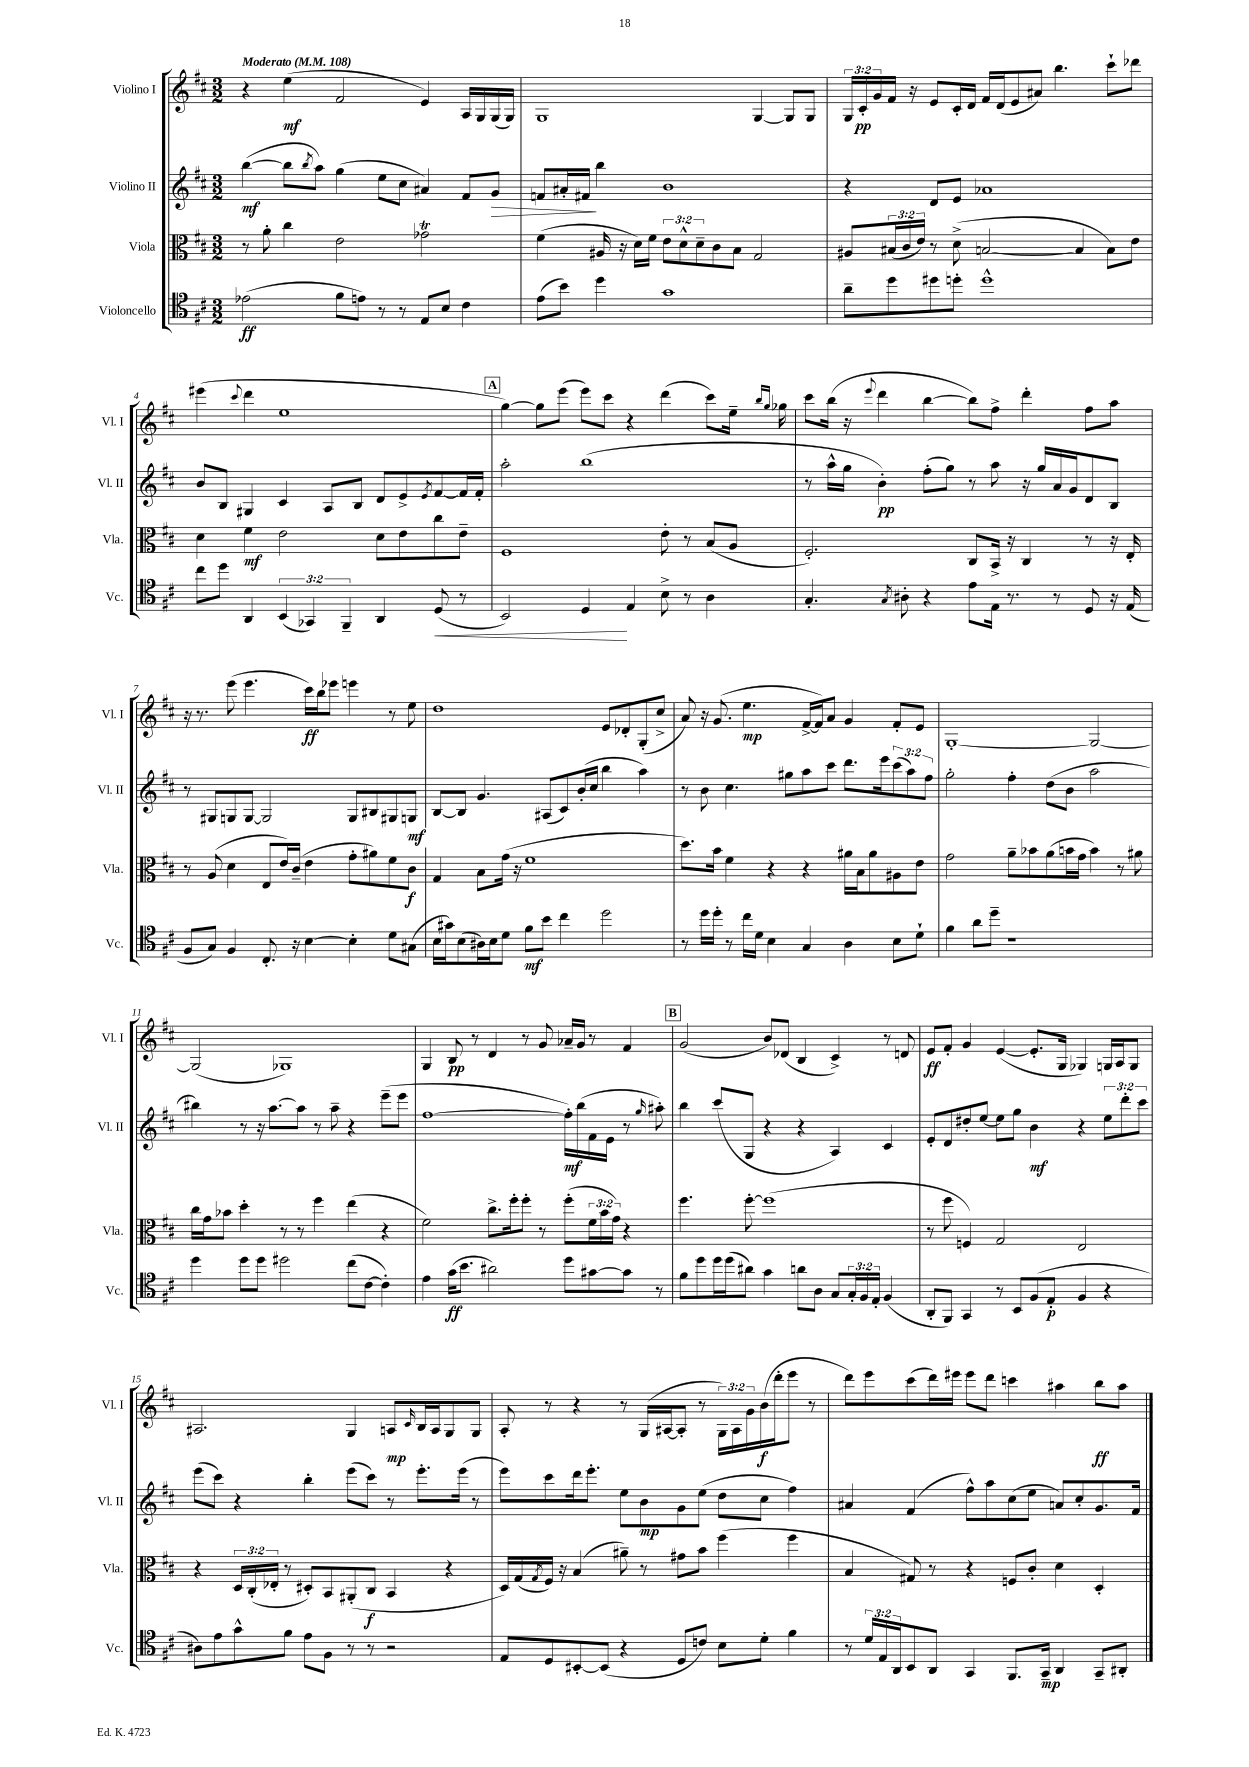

**kern	**kern	**kern	**kern
*staff4	*staff3	*staff2	*staff1
*clefC4	*clefC3	*clefG2	*clefG2
*k[f#c#]	*k[f#c#]	*k[f#c#]	*k[f#c#]
*M3/2	*M3/2	*M3/2	*M3/2
*MM108	*MM108	*MM108	*MM108
(2e-\	8r	([4bb\	4r
.	8a'\	.	.
.	4cc#\	8bb\]L	(4ee\
.	.	8qbb/	.
.	.	8aa\J)	.
8f#\L	2e\	(4gg\	2f#/
8e\J)	.	.	.
8r	.	8ee\L	.
8r	.	8cc#\J	.
8E/L	2g-\	4a#/)	4e/)
8B/J	.	.	.
4c#\	.	8f#/L	16A/LL
.	.	.	16G/
.	.	8g/J	(16G/
.	.	.	16G/JJ)
=	=	=	=
(8e\L	(4f#\	8f/L	1G
8b\J)	.	16a#'/L	.
.	.	16f#/JJ	.
4dd\	16A#/	4bb\	.
.	16r	.	.
.	16d\LL)	.	.
.	16f#\JJ	.	.
1g	12e\L	1b	.
.	12d^^\	.	.
.	12d~\	.	.
.	8c#\	.	.
.	8B\J	.	.
.	2G/	.	[4G/
.	.	.	8G/]L
.	.	.	8G/J
=	=	=	=
8a~\L	8A#/L	4r	24G/LL
.	.	.	24c#'/
.	.	.	24g/
8dd\	(24B#/L	.	16f#/JJ
.	24c#/	.	.
.	.	.	16r
.	24e/JJ)	.	.
8dd#\	8r	8d/L	8e/L
8dd'\J	(8d^\	8e/J	16c#'/L
.	.	.	16d/JJ
1dd^^	[2B/	1a-	16f#/LL
.	.	.	(16d/J
.	.	.	8e/
.	.	.	8a#/J)
.	.	.	4.bb\
.	4B/]	.	.
.	8B\L)	.	8ccc#`\L
.	8e\J	.	8ddd-\J
=	=	=	=
8cc#\L	4d\	8b/L	(4eee#\
8dd\J	.	8B/J	.
.	.	.	8qqccc#/
4AA/	4f#\	4G#/	4ddd\
(6BB/	2e\	4c#/	1ee
6GG-/)	.	.	.
.	.	8A/L	.
6FF#~/	.	.	.
.	.	8B/J	.
4AA/	8d\L	8d/L	.
.	8e\	8e^/	.
.	.	8qe/	.
(8D/	8cc#\	[8f#/	.
8r	8e~\J	16f#/]L	.
.	.	16f#'/JJ	.
=	=	=	=
2BB/)	1F#	2aa'\	[4gg\)
.	.	.	8gg\]L
.	.	.	(8eee\J
4D/	.	(1bb	8eee\L)
.	.	.	8ccc#\J
4E/	.	.	4r
8B^\	8e'\	.	(4ddd\
8r	8r	.	.
4A\	(8B/L	.	8ccc#\L)
.	8A/J	.	16ee~\Jk
.	.	.	16qqbb/LL
.	.	.	16qqgg/JJ
.	.	.	16gg-\
=	=	=	=
4.G'/	2.F#'/)	8r	8ccc#\L
.	.	16aa^^\LL	(16bb\Jk
.	.	16gg\JJ	16r
.	.	.	8qqeee/
.	.	4b'\)	4ddd\
8qG/	.	.	.
8A#'\	.	.	.
4r	.	(8ff#'\L	[4bb\
.	.	8gg\J)	.
8e\L	8C#/L	8r	8bb\]L)
16E\Jk	16BB^/Jk	8aa\	8ff#^\J
8.r	16r	.	.
.	4C#/	16r	4ddd'\
.	.	16gg/LL	.
8r	.	16a/	.
.	.	16g/J	.
8D/	8r	8d/	8ff#\L
16r	16r	8B/J	8aa\J
(16E/	16E'/	.	.
=	=	=	=
8F#/L	8r	8r	16r
.	.	.	8.r
8G/J)	(8A/	8G#/L	.
4F#/	4d\	8G/	(8eee\
.	.	[8G/J	4.eee\
8.C#'/	8E/L	2G/]	.
.	16e/L)	.	.
16r	(16c#~/JJ	.	.
[4B\	4e\	.	16ccc#\LL)
.	.	.	16bb\J
.	.	.	8eee-\J
4B'\]	8g'\L	8G/L	4eee\
.	8a#\)	8B#/	.
8d\L	8f#\	8G#/	8r
(8G#\J	8c#\J	8G/J	8ee\
=	=	=	=
16B\LL	4G/	[8B/L	1dd
16g#\J)	.	.	.
(8B\	.	8B/]J	.
16A#\L)	8B\L	4.g/	.
16B\J	.	.	.
8d\J	(16g\Jk	.	.
.	16r	.	.
8f#\L	1f#	.	.
8b\J	.	(8A#/L	.
4cc#\	.	8c#/)	.
.	.	(16b'/L	.
.	.	16cc#/JJ	.
2dd\	.	4bb\	8e/L
.	.	.	8d-'/
.	.	4aa\)	(8G'/
.	.	.	8cc#^/J
=	=	=	=
8r	8.dd\L)	8r	8a/)
16dd\LL	.	8b\	16r
16dd'\JJ	16b\Jk	.	(8.g/
8r	4f#\	4.cc#\	.
16cc#\LL	.	.	4.ee\
16d\JJ	.	.	.
4B\	4r	.	.
.	.	8gg#\L	.
4G/	4r	8aa\	[16f#^/LL
.	.	.	16f#/]J)
.	.	8ccc#\J	8a/J
4A\	16a#\LL	8.ddd\L	4g/
.	16B\J	.	.
.	8a#\	.	.
.	.	16eee\k	.
8B\L	8A#\	(12ccc#\	8f#'/L
.	.	12aa\)	.
8d`\J	8e\J	.	8e/J
.	.	12ff#\J	.
=	=	=	=
4f#\	2g\	2gg'\	[1G'
8a\L	.	.	.
8dd~\J	.	.	.
1r	8a~\L	4ff#'\	.
.	8b-\	.	.
.	(8a\	(8dd\L	.
.	16b\L	8b\J	.
.	16g\JJ	.	.
.	4b\)	2aa\	2G/_
.	8r	.	.
.	8a#\	.	.
=	=	=	=
4dd\	16cc#\LL	4bb#\)	(2G/]
.	16g\J	.	.
.	8b-\J	.	.
8dd\L	4dd'\	8r	.
8dd\J	.	16r	.
.	.	[8.aa\L	.
2dd#\	8r	.	1G-)
.	8r	8aa\]J	.
.	4ff#\	8r	.
.	.	8aa~\	.
(8cc#\L	(4ee\	4r	.
[8c#\J	.	.	.
4c#'\])	4r	(8eee~\L	.
.	.	8eee\J	.
=	=	=	=
4e\	2f#\)	[1ff#	4G/
(16g\LK	.	.	8B/
8.b\J	.	.	.
.	.	.	8r
2a#\)	8.cc#^\L	.	4d/
.	16ff#'\k	.	.
.	8ff#'\J	.	8r
.	8r	.	8g/
8dd\L	(8ff#'\L	16ff#'\]LL)	16a-~/LL
.	.	(16bb\	16g/JJ
[8g#\	24f#\L	16f#\	8r
.	24b\	.	.
.	.	16e\JJ	.
.	24g\JJ)	.	.
8g#\]J	4r	8r	4f#/
.	.	16qqgg/	.
8r	.	8aa#'\)	.
=	=	=	=
8f#\L	4.ff#\	4bb\	(2g/
8dd\	.	.	.
16dd\L	.	(8ccc#/L	.
(16dd\J	.	.	.
8a#\J)	[8ff#'\	8G/J	.
4g\	(1ff#]	4r	8b/L)
.	.	.	(8d-/J
8a\L	.	4r	4B/
8A\J	.	.	.
8G/L	.	4A/)	4c#^/)
24G'/L	.	.	.
24F#/	.	.	.
24E'/JJ	.	.	.
(4F#/	.	4c#/	8r
.	.	.	8d/
=	=	=	=
8AA'/L	8r	8e'/L	8e/L
8FF#/J)	8ff#\	8d/	8f#'/J
4GG/	4F/)	8dd#'/	4g/
.	.	[8ee/J	.
8r	2G/	8ee\]L	([4e/
8BB/L	.	8gg\J	.
(8F#/	.	4b\	8.e'/]L
8E'/J	.	.	.
.	.	.	16G/Jk
4F#/	2E/	4r	4G-/)
4r	.	12ee\L	16G/LL
.	.	.	16A/J
.	.	12ddd'\	.
.	.	.	8G/J
.	.	12ccc#\J	.
=	=	=	=
8A#\L)	4r	(8eee\L	2.A#/
8e\	.	8ccc#\J)	.
8g^^\	24D/LL	4r	.
.	(24C#'/	.	.
.	24E-'/JJ	.	.
8f#\J	8r	.	.
8e\L	8D#'/L)	4bb'\	.
8F#\J	8BB/	.	.
8r	(8AA#'/	(8eee\L	4G/
8r	8C#/J	8ccc#\J)	.
2r	4BB/	8r	8A/L
.	.	.	16qqc#/
.	.	8.eee'\L	16B/L
.	.	.	16A/J
.	4r	.	8G/
.	.	(16eee\Jk	.
.	.	8r	8G/J
=	=	=	=
8E/L	16D/LL)	8eee\L)	8A'/
.	(16G/	.	.
.	8qG/	.	.
8D/	16F#/JJ)	8ccc#\	8r
.	16r	.	.
[8BB#'/	(4B/	16ddd\k	4r
.	.	8.eee'\J	.
(8BB#/]J	.	.	.
4r	8a#~\)	8ee\L	8r
.	8r	8b\	(16G/LL
.	.	.	[16A#/J
8D/L	8g#\L	8g\	8A#'/]J
8c/J)	8b\J	(8ee\J	8r
8B\L	(4ff#\	8dd\L	24G\LL)
.	.	.	24A#\
.	.	.	24g\
8d'\J	.	8cc#\J	(16b\
.	.	.	16ddd'\J
4f#\	4ff#\	4ff#\)	8eee\J
.	.	.	8r
=	=	=	=
8r	4B/	4a#/	8ddd\L)
24d/LL	.	.	8eee\
24E/	.	.	.
24AA/J	.	.	.
8BB/	8G#/)	(4f#/	(8ccc#\
8AA/J	8r	.	16ddd\L)
.	.	.	16eee#\JJ
4GG/	4r	8ff#^^\L)	8eee#\L
.	.	8aa\	8ddd\J
8.FF#/L	8F/L	(8cc#\	4ccc\
.	8c#'/J	8ee\J	.
16GG~/Jk	.	.	.
4AA/	4d\	8a/L)	4aa#\
.	.	8cc#'/	.
8GG~/L	4D'/	8.g/	8bb\L
8AA#'/J	.	.	8aa#\J
.	.	16f#/Jk	.
==	==	==	==
*-	*-	*-	*-
